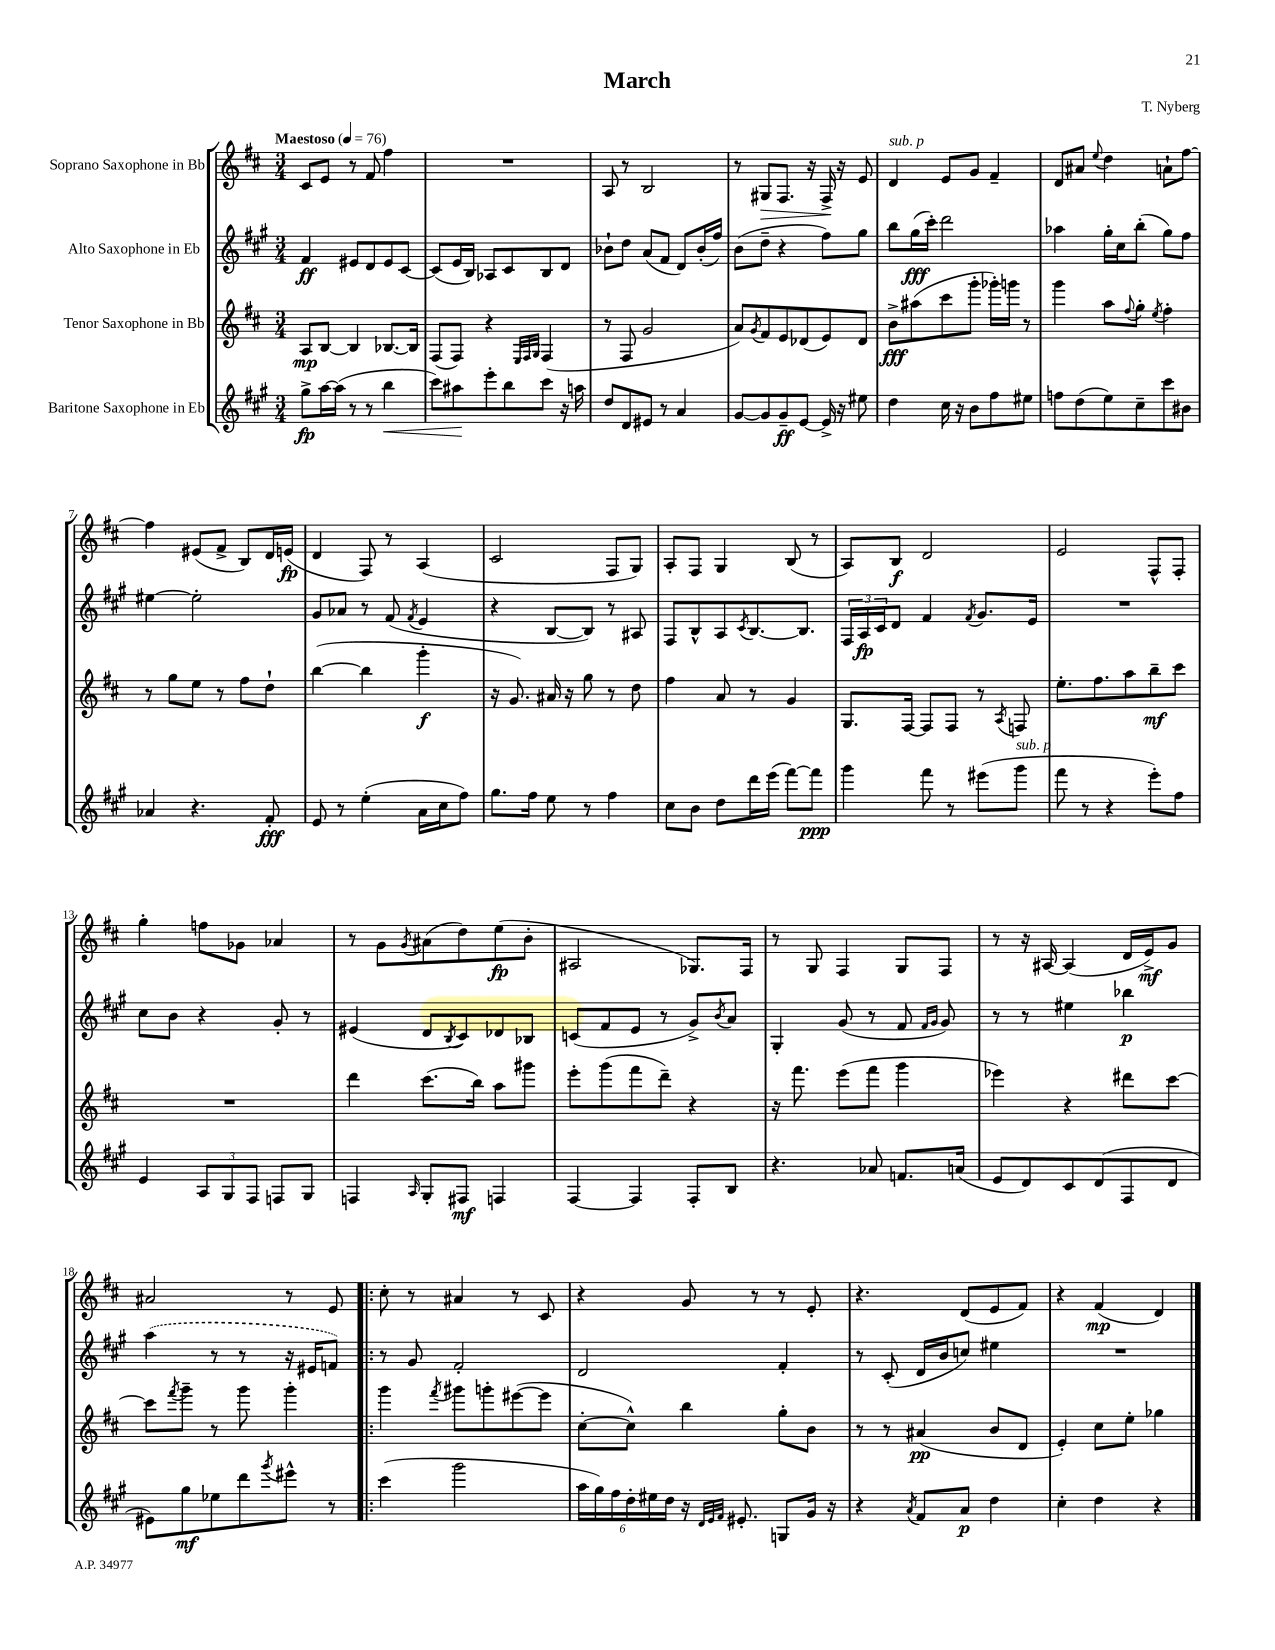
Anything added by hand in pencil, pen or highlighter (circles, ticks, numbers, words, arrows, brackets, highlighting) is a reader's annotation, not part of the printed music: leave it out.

**kern	**kern	**kern	**kern
*staff4	*staff3	*staff2	*staff1
*clefG2	*clefG2	*clefG2	*clefG2
*k[f#c#g#]	*k[f#c#]	*k[f#c#g#]	*k[f#c#]
*M3/4	*M3/4	*M3/4	*M3/4
*MM76	*MM76	*MM76	*MM76
8gg#^\L	8A/L	4f#/	8c#/L
[16aa\L	[8B/J	.	8e/J
(16aa\]JJ	.	.	.
8r	4B/]	8e#/L	8r
8r	.	8d/	8f#/
4bb\	[8.B-/L	8e#/	4ff#\
.	.	[8c#/J	.
.	16B-/]Jk	.	.
=	=	=	=
8ccc#\L)	(8F#/L	(8c#/]L	2.r
8aa#\	8F#/J)	16e/L	.
.	.	16B/JJ)	.
8eee'\	4r	8A-/L	.
8bb\	.	8c#/	.
.	32qqE/LLL	.	.
.	32qqF#/	.	.
.	32qqG/JJJ	.	.
8ccc#\J	(4F#/	8B/	.
16r	.	8d/J	.
16aa\	.	.	.
=	=	=	=
8dd/L	8r	8b-`\L	8A/
8d/	8F#/	8dd\J	8r
8e#/J	2g/	(8a/L	2B/
8r	.	8f#/J	.
4a/	.	8d/L)	.
.	.	(16b-'/L	.
.	.	16ff#/JJ)	.
=	=	=	=
[8g#/L	8a/L)	(8b\L	8r
.	8qg/	.	.
8g#/]	8f#/	8dd~\J	8G#/L
8g#~/	8e/	4r	8.F#/J
[8e/J	(8d-/	.	.
.	.	.	16r
16e^/]	8e/)	8ff#\L)	16F#^/
16r	.	.	16r
8ee#\	8d-/J	8gg#\J	8e/
=	=	=	=
4dd\	8b^\L	8bb\L	4d/
.	(8aa#\	(16gg#\L	.
.	.	16ccc#'\JJ)	.
16cc#\	8ccc#\	2ddd\	8e/L
16r	.	.	.
8b\L	8ggg'\J	.	8g/J
8ff#\	16ggg-'\LL)	.	4f#~/
.	16ggg\JJ	.	.
8ee#\J	8r	.	.
=	=	=	=
8ff\L	4ggg\	4aa-\	8d/L
(8dd\	.	.	8a#/J
.	.	.	8qqee/
8ee\)	8aa\L	16gg#'\LL	4dd\
.	.	16cc#\J	.
.	8qqff#/	.	.
8cc#~\	8gg'\J	(8bb'\J	.
.	8qee/	.	.
8ccc#\	4ff#'\	8gg#\L)	8a`\L
8b#\J	.	8ff#\J	[8ff#\J
=	=	=	=
4a-/	8r	[4ee#\	4ff#\]
.	8gg\L	.	.
4.r	8ee\J	2ee#'\]	(8e#/L
.	8r	.	8f#^/J
.	8ff#\L	.	8B/L)
8f#'/	8dd`\J	.	16d/L
.	.	.	(16e/JJ
=	=	=	=
8e/	([4bb\	8g#/L	4d/
8r	.	8a-/J	.
(4ee'\	4bb\]	8r	8F#/)
.	.	(8f#/	8r
.	.	8qf#/	.
16a\LL	4ggg'\	4e/	(4A/
16cc#\J	.	.	.
8ff#\J)	.	.	.
=	=	=	=
8.gg#\L	16r	4r	2c#/
.	8.g/)	.	.
16ff#\Jk	.	.	.
8ee\	16a#/	[8B/L	.
.	16r	.	.
8r	8gg\	8B/]J)	.
4ff#\	8r	8r	8F#/L
.	8dd\	8A#/	8G/J)
=	=	=	=
8cc#\L	4ff#\	8F#/L	8A'/L
8b\J	.	8B^^/	8F#/J
8dd\L	8a/	8A/	4G/
.	.	8qc#/	.
16ddd\L	8r	[8.B/	.
(16eee\JJ	.	.	.
[8fff#\L)	4g/	.	(8B/
.	.	8.B/]J	.
8fff#\]J	.	.	8r
=	=	=	=
4ggg#\	8.G/L	24F#/LL	8A/L)
.	.	24A/	.
.	.	24c#/J	.
.	.	8d/J	8B/J
.	[16F#/Jk	.	.
8fff#\	8F#/]L	4f#/	2d/
8r	8F#/J	.	.
.	.	8qf#/	.
(8eee#\L	8r	8.g#/L	.
.	8qA/	.	.
8ggg#\J	8F/	.	.
.	.	16e/Jk	.
=	=	=	=
8fff#\	8.ee'\L	2.r	2e/
8r	.	.	.
.	8.ff#\	.	.
4r	.	.	.
.	8aa\	.	.
8eee'\L)	8bb~\	.	8F#^^/L
8ff#\J	8ccc#\J	.	8F#'/J
=	=	=	=
4e/	2.r	8cc#\L	4gg'\
.	.	8b\J	.
12A/L	.	4r	8ff\L
12G#/	.	.	.
.	.	.	8g-\J
12F#/J	.	.	.
8F/L	.	8g#'/	4a-/
8G#/J	.	8r	.
=	=	=	=
4F/	4ddd\	(4e#/	8r
.	.	.	8g\L
16qqA/	.	.	8qg/
8G#'/L	(8.ccc#\L	8d/L	(8a#\
.	.	8qB/	.
8F#/J	.	8c#/)	8dd\)
.	16bb\Jk)	.	.
4F/	8aa\L	8d-/	(8ee\
.	8ggg#\J	8B-/J	8b'\J
=	=	=	=
[4F#/	8eee'\L	(8c/L	2A#/
.	(8ggg\	8f#/	.
4F#/]	8fff#\	8e/J	.
.	8ddd~\J)	8r	.
8F#'/L	4r	8g#^/L)	8.G-/L)
.	.	8qb/	.
8B/J	.	8a/J	.
.	.	.	16F#/Jk
=	=	=	=
4.r	16r	4G#'/	8r
.	8.fff#\	.	.
.	.	.	8G/
.	(8eee\L	(8g#/	4F#/
8a-/	8fff#\J	8r	.
8.f/L	4ggg\	8f#/	8G/L
.	.	16qqf#/LL	.
.	.	16qqg#/JJ	.
.	.	8g#/)	8F#/J
(16a/Jk	.	.	.
=	=	=	=
8e/L	4eee-\)	8r	8r
8d/)	.	8r	16r
.	.	.	[16A#/
8c#/	4r	4ee#\	(4A#/]
(8d/	.	.	.
8F#/	8ddd#\L	4bb-\	16d/LL
.	.	.	16e^/J)
8d/J	[8ccc#\J	.	8g/J
=	=	=	=
8e#\L)	8ccc#\]L	(4aa\	2a#/
.	8qfff#/	.	.
8gg#\	8ggg~\J	.	.
8ee-\	8r	8r	.
8ddd\	8ggg\	8r	.
8qggg#/	.	.	.
8eee#^^\J	4ggg'\	16r	8r
.	.	16e#/LK	.
8r	.	8f/J)	8e/
=!|:	=!|:	=!|:	=!|:
(4ccc#\	4ggg\	8r	8cc#'\
.	.	8g#/	8r
.	8qfff#/	.	.
2ggg#\	8ggg#\L	2f#'/	4a#/
.	8ggg'\	.	.
.	([8eee#\	.	8r
.	8eee#\]J	.	8c#/
=	=	=	=
24aa\LL	[8cc#'\L	2d/	4r
24gg#\)	.	.	.
24ff#\	.	.	.
24dd'\	8cc#^^\]J)	.	.
24ee#\	.	.	.
24dd\JJ	.	.	.
16r	4bb\	.	8g/
32qqd/LLL	.	.	.
32qqe/	.	.	.
32qqf#/JJJ	.	.	.
8.e#'/	.	.	.
.	.	.	8r
8G/L	8gg'\L	4f#'/	8r
16g#/Jk	8b\J	.	8e'/
16r	.	.	.
=	=	=	=
4r	8r	8r	4.r
.	8r	(8c#'/	.
8qa/	.	.	.
8f#/L	(4a#/	16d/LL	.
.	.	16b/J	.
8a/J	.	8cc/J)	(8d/L
4dd\	8b/L	4ee#\	8e/
.	8d/J	.	8f#/J)
=	=	=	=
4cc#'\	4e'/)	2.r	4r
4dd\	8cc#\L	.	(4f#/
.	8ee'\J	.	.
4r	4gg-\	.	4d/)
==	==	==	==
*-	*-	*-	*-
